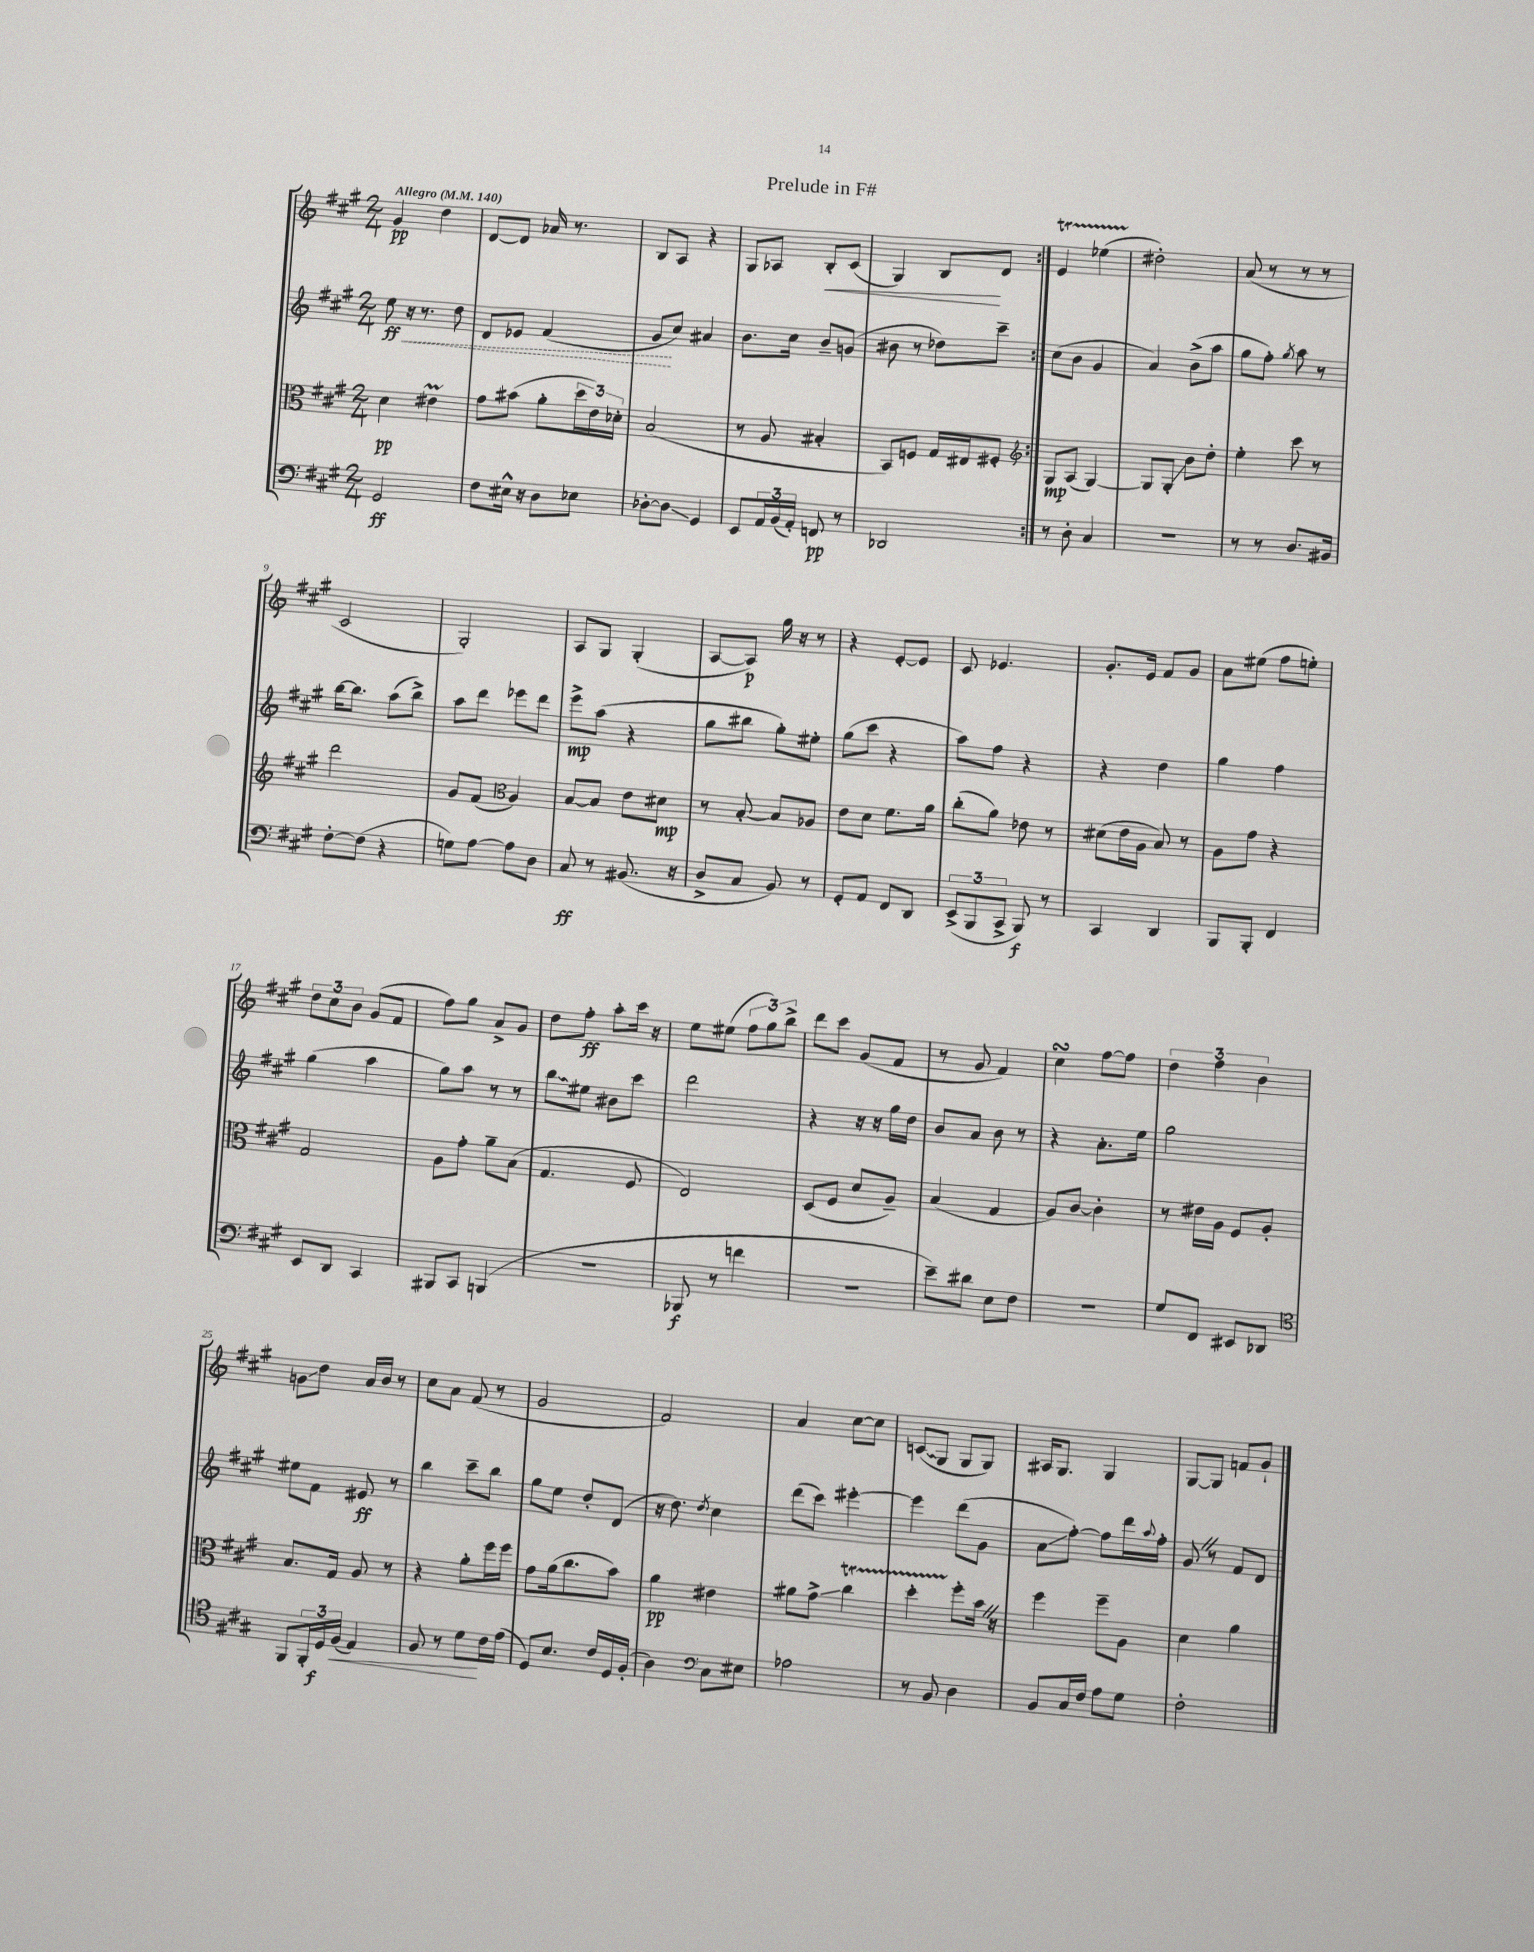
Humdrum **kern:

**kern	**kern	**kern	**kern
*staff4	*staff3	*staff2	*staff1
*clefF4	*clefC3	*clefG2	*clefG2
*k[f#c#g#]	*k[f#c#g#]	*k[f#c#g#]	*k[f#c#g#]
*M2/4	*M2/4	*M2/4	*M2/4
*MM140	*MM140	*MM140	*MM140
2GG#/	4d\	8ee\	4g#/
.	.	16r	.
.	.	8.r	.
.	4e#\	.	4dd\
.	.	8dd\	.
=	=	=	=
8F#\L	8g#\L	8d/L	[8d/L
16E#^^\Jk	(8b#\J	8e-/J	8d/]J
16r	.	.	.
8D\L	8a'\L	(4f#/	16a-/
.	.	.	8.r
8E-\J	24dd\L	.	.
.	24e\)	.	.
.	24d-'\JJ	.	.
=	=	=	=
[8D-'\L	(2B/	8g#/L	8B/L
8D-\]J	.	8cc#/J)	8A/J
4GG#/	.	4a#/	4r
=	=	=	=
8EE/L	8r	8.b\L	8G#/L
24AA/L	8A/	.	8A-/J
(24BB/	.	.	.
.	.	16cc#\Jk	.
24AA'/JJ)	.	.	.
8FF/	4B#'/	8b~/L	8B'/L
8r	.	(8g/J	(8c#/J
=	=	=	=
2DD-/	8BB/L)	8b#\	4G#/)
.	8F/J	8r	.
.	16G#/LL	8dd-\L)	8B/L
.	16E#/J	.	.
.	8F#'/J	8ccc#~\J	8d/J
=:|!	=:|!	=:|!	=:|!
*	*clefG2	*	*
8r	8G#/L	(8cc#\L	4e/
8D'\	(8A/J	8b\J	.
4C#/	[4G#/)	4g#/	(4ee-\
=	=	=	=
2r	8G#/]L	4a/)	2dd#'\)
.	8G#'/J	.	.
.	8b\L	(8b^\L	.
.	8dd'\J	8aa\J	.
=	=	=	=
8r	4ee'\	8gg#\L	(8a/
8r	.	8ff#'\J)	8r
.	.	8qgg#/	.
8.D/L	8ccc#\	8aa\	8r
.	8r	8r	8r
16BB#/Jk	.	.	.
=	=	=	=
[8F#'\L	2ddd\	[16bb\LK	2c#/
.	.	8.bb\]J	.
(8F#\]J	.	.	.
4r	.	(8aa\L	.
.	.	8bb^\J)	.
=	=	=	=
8G\L)	8g#/L	8aa\L	2G#'/)
[8A\J	(8f#/J	8ddd\J	.
*	*clefC3	*	*
8A\]L	4A/)	8eee-\L	.
8D\J	.	8ddd\J	.
=	=	=	=
8C#/	[8B/L	8eee^\L	8A/L
8r	8B/]J	(8aa\J	8G#/J
(8.BB#/	8e\L	4r	(4G#'/
.	8d#\J	.	.
16r	.	.	.
=	=	=	=
8D^/L	8r	8gg#\L	[8A/L
8C#/J	[8B'/	8bb#\J	8A/]J)
8BB/)	8B/]L	8gg#'\L)	16gg#\
.	.	.	16r
8r	8A-/J	8ee#'\J	8r
=	=	=	=
8GG#'/L	8e\L	(8gg#\L	4r
8AA/J	8d\J	8ccc#\J	.
8FF#/L	8.f#\L	4r	[8e'/L
8DD/J	.	.	8e/]J
.	16a\Jk	.	.
=	=	=	=
(12EE^/L	(8cc#'\L	8aa\L)	8c#/
12BBB/	.	.	.
.	8a\J)	8ff#\J	4.e-/
12CC#^/J	.	.	.
8BBB/)	8e-\	4r	.
8r	8r	.	.
=	=	=	=
4CC#/	(8d#\L	4r	8.g#'/L
.	16e\L	.	.
.	16A\JJ	.	16e/Jk
4DD/	8B/)	4dd\	8f#/L
.	8r	.	8g#/J
=	=	=	=
8BBB/L	8A\L	4gg#\	8a\L
8BBB'/J	8g#\J	.	(8ee#\J
4FF#/	4r	4ff#\	8ff#\L
.	.	.	8ee'\J)
=	=	=	=
8EE/L	2G#/	(4gg#\	12dd\L
.	.	.	12cc#\
8DD/J	.	.	.
.	.	.	12b\J
4CC#/	.	4aa\	(8g#/L
.	.	.	8f#/J
=	=	=	=
8BBB#/L	8A\L	8gg#\L)	8ff#\L)
8CC#/J	8g#'\J	8aa\J	8gg#\J
(4BBB/	8a~\L	8r	8a^/L
.	(8B\J	8r	8g#/J
=	=	=	=
2r	4.G#/	8bb\L	8dd\L
.	.	8ee#\J	8ff#'\J
.	.	8b#\L	8aa'\L
.	8F#/	8ccc#\J	16ccc#\Jk
.	.	.	16r
=	=	=	=
8BBB-/	2E/)	2ddd\	8ee\L
8r	.	.	(8ee#\J
4f\	.	.	12ff#\L
.	.	.	12gg#\)
.	.	.	12bb^\J
=	=	=	=
2r	(8D/L	4r	8ddd\L
.	8F#/J	.	8ccc#\J
.	8d/L	16r	(8g#/L
.	.	16r	.
.	8A~/J)	16gg#\LL	8f#/J
.	.	16dd\JJ	.
=	=	=	=
8e~\L)	(4B/	8b/L	8r
8d#\J	.	8a/J	8g#/
8E\L	4G#/	8b\	4f#/)
8F#\J	.	8r	.
=	=	=	=
2r	8A/L)	4r	4cc#\
.	[8c#/J	.	.
.	4c#'\]	8.a'\L	[8ff#\L
.	.	.	8ff#\]J
.	.	16ee\Jk	.
=	=	=	=
8G#/L	8r	2gg#\	6dd\
8FF#/J	16e#\LL	.	.
.	.	.	6ff#\
.	16A\JJ	.	.
8EE#/L	8F#/L	.	.
.	.	.	6b\
8DD-/J	8A'/J	.	.
=	=	=	=
*clefC4	*	*	*
8FF#/L	8.B/L	8ee#\L	8g\L
24FF#'/L	.	8f#\J	8dd\J
24D/	.	.	.
.	16G#/Jk	.	.
(24F#/JJ	.	.	.
4E/)	8A/	8e#/	16a/LL
.	.	.	16b/JJ
.	8r	8r	8r
=	=	=	=
8F#/	4r	4bb\	8cc#\L
8r	.	.	8a\J
8d\L	8a'\L	8ccc#~\L	(8f#/
16c#\L	16ff#\L	8bb\J	8r
(16e\JJ	16ff#\JJ	.	.
=	=	=	=
8D/L)	8g#\L	8gg#\L	2g#/
8.B/J	(16a\k	8ee\J	.
.	8.cc#\	.	.
.	.	8dd'/L	.
16c#/LL	.	.	.
16D/	8b\J)	(8d/J	.
(16F#'/JJ	.	.	.
=	=	=	=
4A\)	4a\	16r	2f#/)
.	.	8.dd\)	.
*clefF4	*	*	*
.	.	8qdd/	.
8C#\L	4e#\	4cc#\	.
8E#\J	.	.	.
=	=	=	=
2A-\	8a#\L	(8ddd\L	4a/
.	8g#^\J	8ccc#\J)	.
.	4cc#\	[4eee#'\	[8cc#\L
.	.	.	8cc#\]J
=	=	=	=
8r	4dd'\	4eee#\]	(8c/L
8BB/	.	.	8G#/J
4D\	8ff#'\L	(8ddd\L	8G#/L
.	16b\Jk	8g#\J	8G#/J)
.	16r	.	.
=	=	=	=
8BB/L	4ff#\	8a\L	16A#/LK
.	.	.	8.G#/J
16C#/L	.	[8ff#'\J)	.
16F#/JJ	.	.	.
8A\L	8ff#~\L	8ff#\]L	4G#/
8G#\J	8A\J	16ddd\L	.
.	.	8qqaa/	.
.	.	16ff#'\JJ	.
=	=	=	=
2F#'\	4d\	8g#/	[8G#/L
.	.	8r	8G#/]J
.	4a\	8f#/L	8f/L
.	.	8d/J	8g#`/J
==	==	==	==
*-	*-	*-	*-
